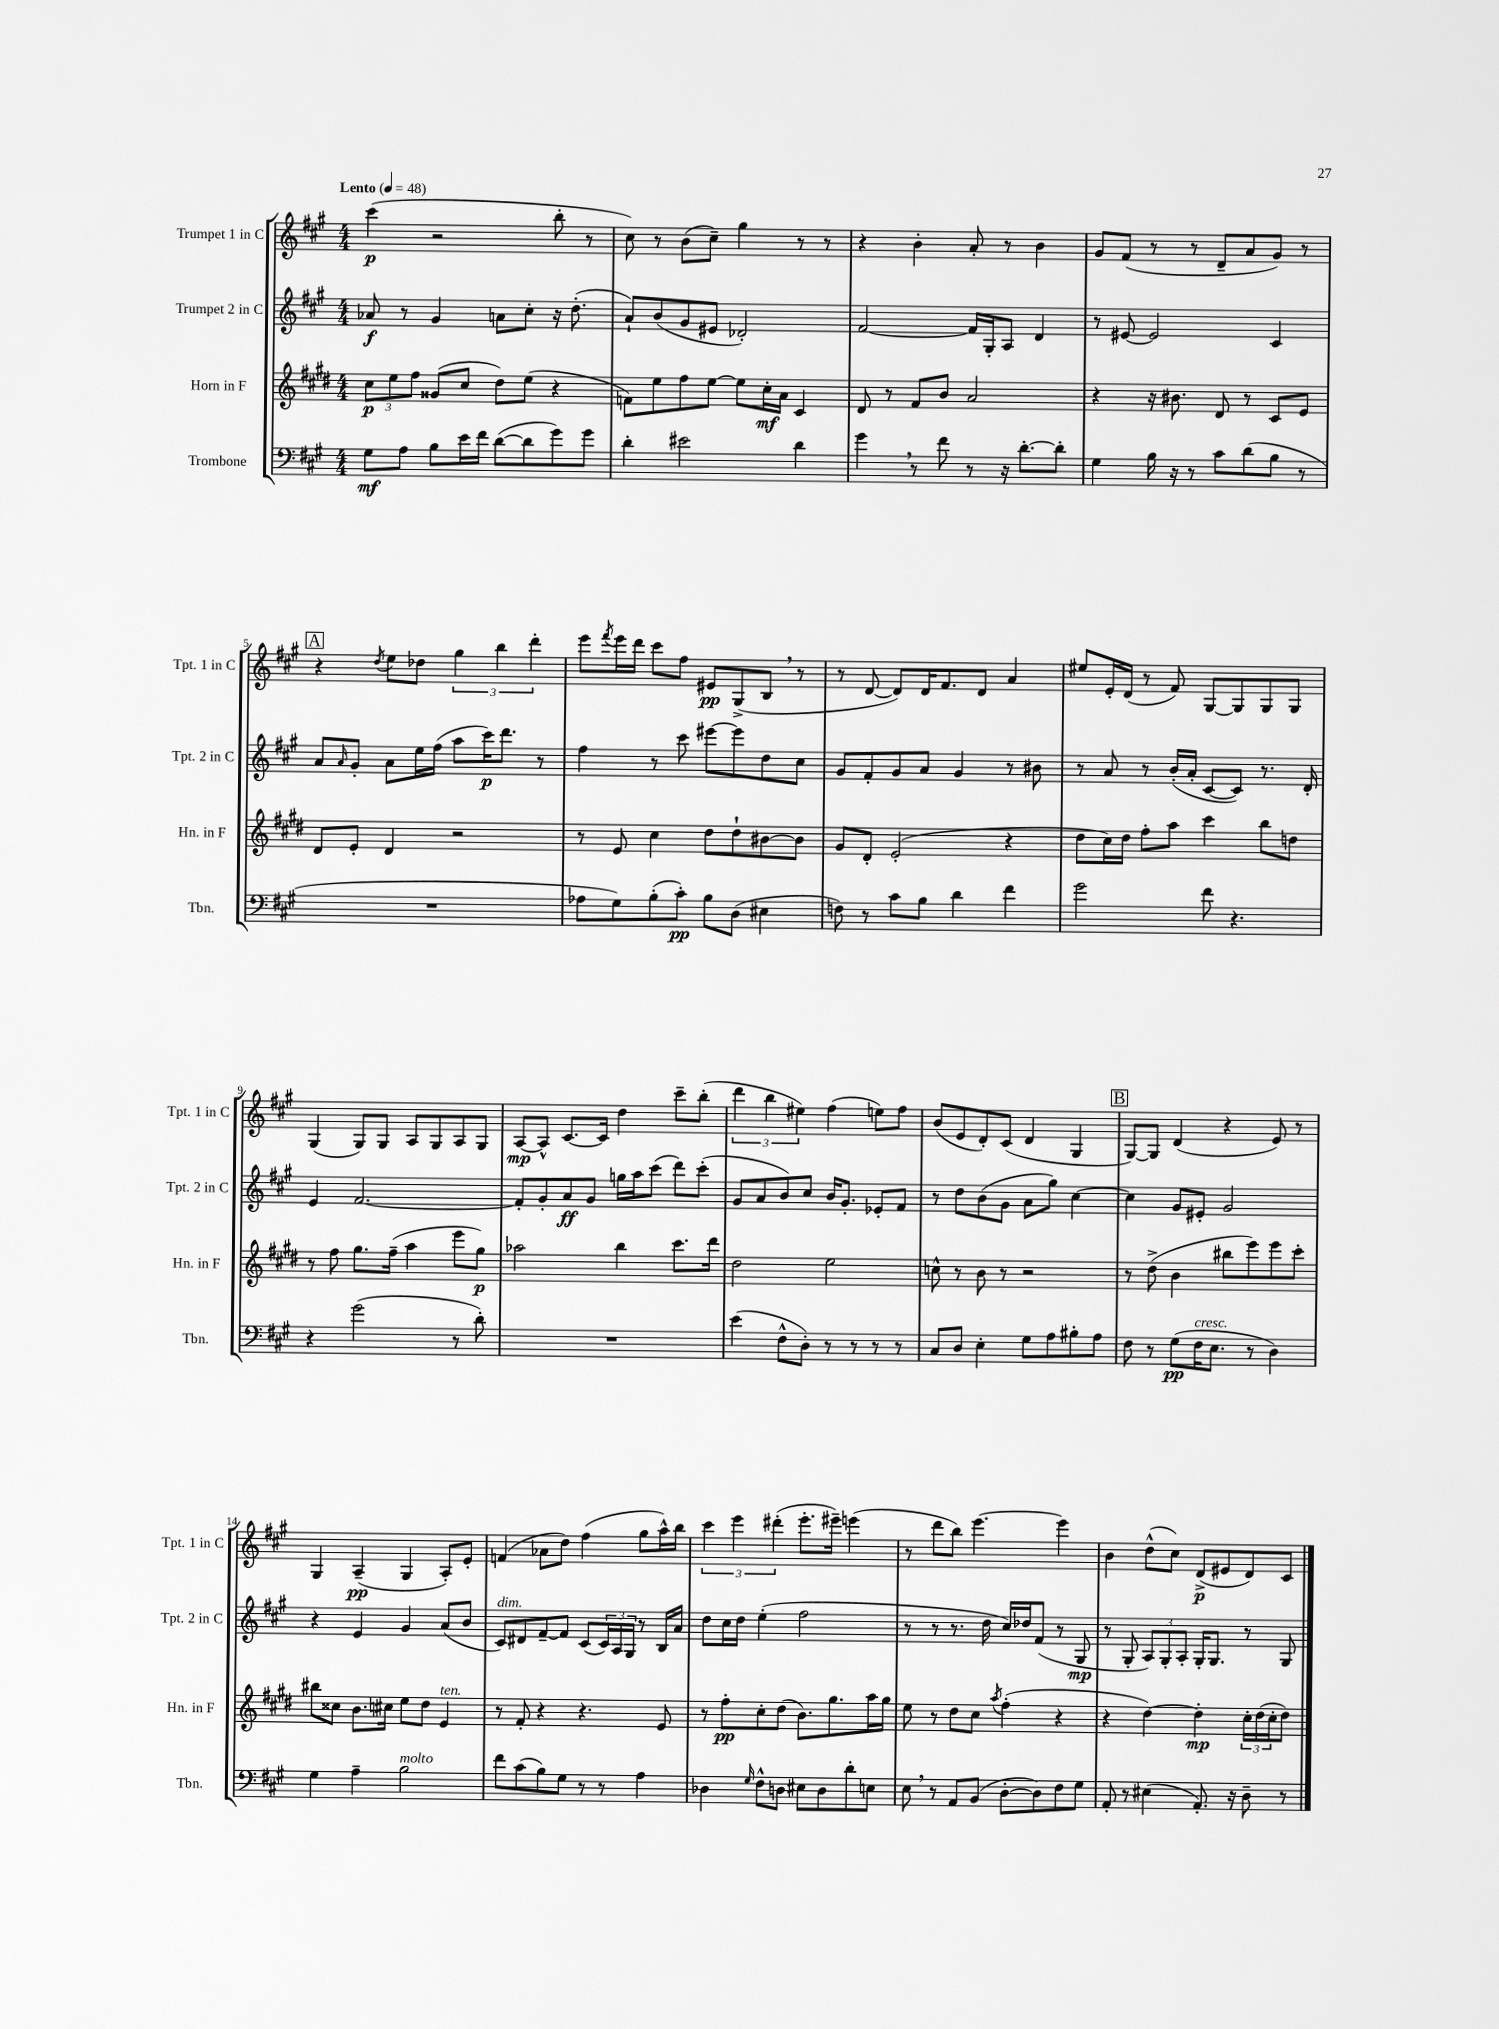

**kern	**kern	**kern	**kern
*staff4	*staff3	*staff2	*staff1
*clefF4	*clefG2	*clefG2	*clefG2
*k[f#c#g#]	*k[f#c#g#d#]	*k[f#c#g#]	*k[f#c#g#]
*M4/4	*M4/4	*M4/4	*M4/4
*MM48	*MM48	*MM48	*MM48
8G#	12cc#	8a-	(4ccc#
.	12ee	.	.
8A	.	8r	.
.	12ff#	.	.
8B	(8g##	4g#	2r
16e	8cc#	.	.
16f#	.	.	.
([8d	8dd#)	8a	.
8d]	(8ee	8cc#'	.
8g#)	4r	16r	8bb'
.	.	(8.dd'	.
8g#	.	.	8r
=	=	=	=
4d'	8f)	8a`)	8cc#)
.	8ee	(8b	8r
2e#	8ff#	8g#	(8b
.	[8ee	8e#	8cc#~)
.	8ee]	2d-')	4gg#
.	16cc#'	.	.
.	16a	.	.
4d	4c#	.	8r
.	.	.	8r
=	=	=	=
4g#	8d#	[2f#	4r
.	8r	.	.
8r	8f#	.	4b'
8f#	8b	.	.
8r	2a	16f#]	8a'
.	.	16G#'	.
16r	.	8A	8r
[8.d'	.	.	.
.	.	4d	4b
8d']	.	.	.
=	=	=	=
4G#	4r	8r	8g#
.	.	[8e#	(8f#
16B	16r	2e#]	8r
16r	8.b#	.	.
8r	.	.	8r
8c#	8d#	.	8d~
(8d	8r	.	8a
8B	8c#	4c#	8g#)
8r	8e	.	8r
=	=	=	=
1r	8d#	8a	4r
.	.	16qqa	.
.	8e'	8g#'	.
.	.	.	8qdd
.	4d#	8a	8ee
.	.	16ee	8dd-
.	.	(16ff#	.
.	2r	8aa	6gg#
.	.	16ccc#)	.
.	.	.	6bb
.	.	8.ddd	.
.	.	.	6ddd'
.	.	8r	.
=	=	=	=
8A-	8r	4ff#	8eee
.	.	.	8qfff#
8G#)	8e	.	16eee
.	.	.	16ddd
(8B'	4cc#	8r	8ccc#
8c#')	.	8ccc#	8ff#
8B	8dd#	[8eee#	8e#
(8D	8dd#`	8eee#]	(8G#^
4E#	[8b#	8dd	8B
.	8b#]	8cc#	8r
=	=	=	=
8F)	8g#	8g#	8r
8r	8d#'	8f#'	[8d
8c#	(2e'	8g#	8d])
8B	.	8a	16d
.	.	.	8.f#
4d	.	4g#	.
.	.	.	8d
4f#	4r	8r	4a
.	.	8b#	.
=	=	=	=
2g#	8dd#	8r	8ee#
.	16cc#)	8a	16e'
.	16dd#	.	(16d
.	8ff#'	8r	8r
.	8aa	(16b'	8f#)
.	.	16a'	.
8f#	4ccc#	[8c#	[8G#
4.r	.	8c#])	8G#]
.	8bb	8.r	8G#
.	8dd	.	8G#
.	.	16d'	.
=	=	=	=
4r	8r	4e	(4G#
.	8ff#	.	.
(2g#	8.gg#	[2.f#	8G#)
.	.	.	8G#
.	(16ff#~	.	.
.	4aa	.	8A
.	.	.	8G#
8r	8eee	.	8A
8d')	8gg#)	.	8G#
=	=	=	=
1r	2aa-	8f#']	[8A
.	.	8g#'	8A^^]
.	.	8a	[8.c#
.	.	8g#	.
.	.	.	16c#]
.	4bb	16gg	4dd
.	.	16aa	.
.	.	(8ccc#	.
.	8.ccc#	8ddd)	8ccc#~
.	.	(8ccc#'	(8bb'
.	16ddd#	.	.
=	=	=	=
(4e	2dd#	8g#	6ddd
.	.	8a	.
.	.	.	6bb
8F#^^	.	8b)	.
.	.	.	6ee#)
8D')	.	8cc#	.
8r	2ee	16b	(4ff#
.	.	8.g#'	.
8r	.	.	.
8r	.	8e-'	8ee)
8r	.	8f#	8ff#
=	=	=	=
8C#	8cc^^	8r	(8b
8D	8r	8dd	8e
4E'	8b	(8b	8d')
.	8r	8g#	(8c#
8G#	2r	8a	4d
8A	.	8gg#)	.
8B#'	.	[4cc#	4G#
8A	.	.	.
=	=	=	=
8F#	8r	4cc#]	[8G#)
8r	(8dd#^	.	8G#]
(8G#	4b	8g#	(4d
16F#	.	8e#'	.
8.E	.	.	.
.	8bb#	2g#	4r
8r	8eee)	.	.
4D)	8eee	.	8e)
.	8ccc#'	.	8r
=	=	=	=
4G#	8bb#	4r	4G#
.	8cc##	.	.
4A~	8.b	4e	(4A~
.	16cc#	.	.
2B	8ee	4g#	4G#
.	8dd#	.	.
.	4e	(8a	8A')
.	.	8b	8e'
=	=	=	=
8f#	8r	8c#)	(4f
(8c#	8f#'	8d#	.
8B)	4r	[8f#~	8a-
8G#	.	8f#]	8dd)
8r	4.r	(8c#	(4ff#
8r	.	24c#)	.
.	.	24A	.
.	.	24G#	.
4A	.	8r	8gg#
.	8e	16B	16aa^^)
.	.	16a	16bb
=	=	=	=
4D-	8r	8dd	6ccc#
.	8ff#'	16cc#	.
.	.	.	6eee
.	.	16dd	.
16qqG#	.	.	.
8F#^^	8cc#'	(4ee'	.
.	.	.	(6ddd#'
8D	(8dd#	.	.
8E#	8.b)	2ff#	8.eee'
8D	.	.	.
.	8.gg#	.	16eee#~)
8d'	.	.	(4eee
8E	16aa	.	.
.	16gg#	.	.
=	=	=	=
8E	8ee	8r	8r
8r	8r	8r	8ddd
8AA	8dd#	8.r	8bb)
(8BB	8cc#	.	[4.eee
.	.	16dd	.
.	8qaa	.	.
[8D'	(4ff#'	16cc#)	.
.	.	16dd-	.
8D])	.	(8f#	.
8F#	4r	8r	4eee]
8G#	.	8G#	.
=	=	=	=
8AA'	4r	8r	4b
8r	.	8G#'	.
(4E#	[4dd#)	12A)	(8dd^^
.	.	12G#'	.
.	.	.	8cc#)
.	.	12A'	.
8.AA')	4dd#']	16G#'	(8d^
.	.	8.G#	.
.	.	.	8e#
16r	.	.	.
8D~	24cc#'	8r	8d)
.	(24dd#	.	.
.	24cc#'	.	.
8r	8dd#)	8G#	8c#
==	==	==	==
*-	*-	*-	*-
